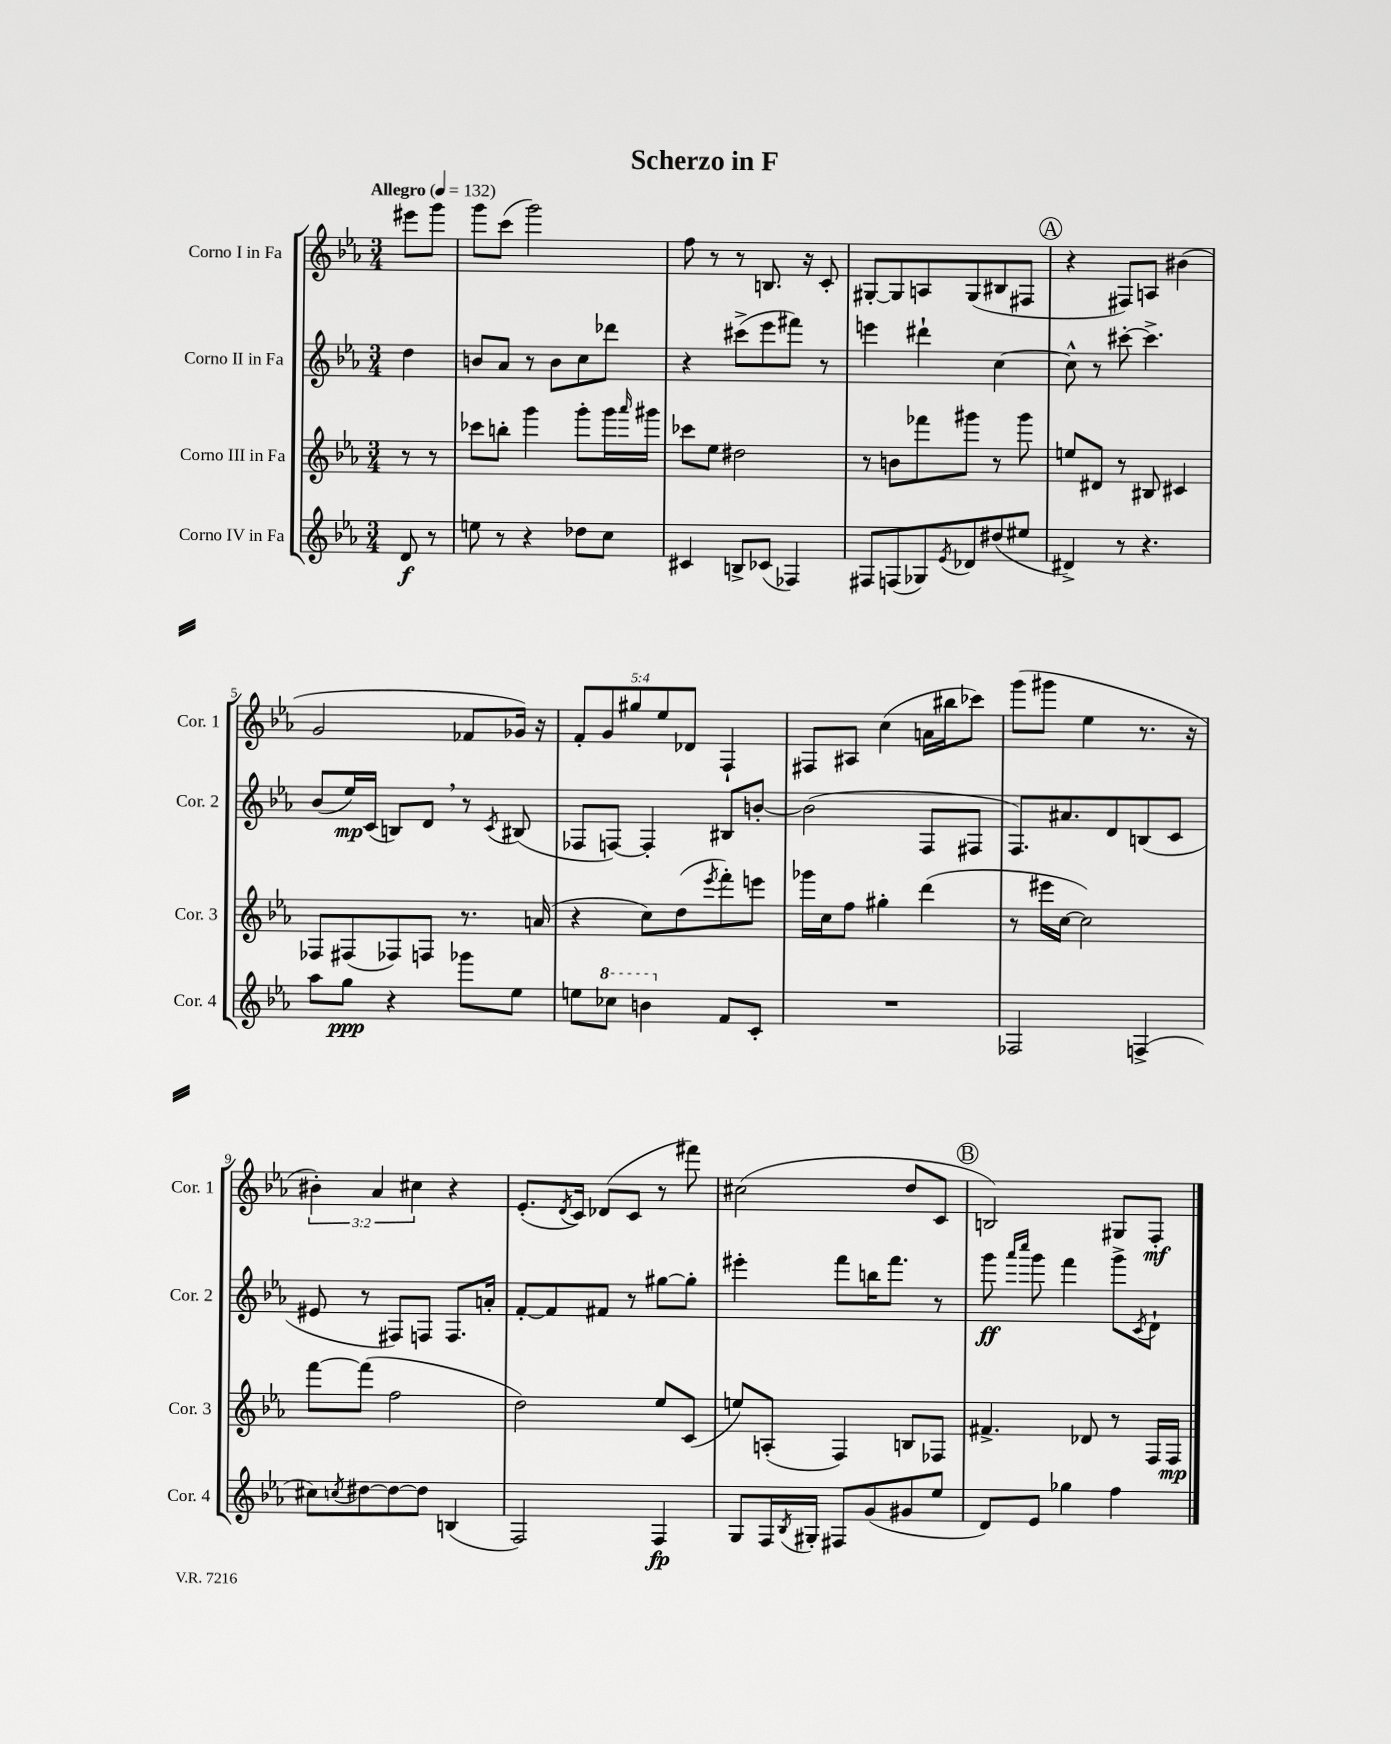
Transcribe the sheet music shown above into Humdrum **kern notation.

**kern	**kern	**kern	**kern
*staff4	*staff3	*staff2	*staff1
*clefG2	*clefG2	*clefG2	*clefG2
*k[b-e-a-]	*k[b-e-a-]	*k[b-e-a-]	*k[b-e-a-]
*M3/4	*M3/4	*M3/4	*M3/4
*MM132	*MM132	*MM132	*MM132
8d/	8r	4dd\	8eee#\L
8r	8r	.	8ggg\J
=	=	=	=
8ee\	8ccc-\L	8b/L	8ggg\L
8r	8bb'\J	8a-/J	(8ccc\J
4r	4ggg\	8r	2ggg\)
.	.	8b\L	.
8dd-\L	8ggg'\L	8cc\	.
8cc\J	16ggg\L	8ddd-\J	.
.	16qqaaa-/	.	.
.	16ggg#\JJ	.	.
=	=	=	=
4c#/	8ccc-\L	4r	8ff\
.	8ee-\J	.	8r
8B^/L	2dd#\	(8ccc#^\L	8r
(8c-/J	.	8eee-\	8.B/
4F-/)	.	8fff#\J)	.
.	.	.	16r
.	.	8r	8c'/
=	=	=	=
8F#/L	8r	4eee\	[8G#'/L
(8F/	8b\L	.	8G#/]
8G-/)	8fff-\	4ddd#`\	8A/
8qe-/	.	.	.
8d-/	8ggg#\J	.	(8G#/
(8dd#/	8r	[4cc\	8B#/
8ee#/J	8ggg#\	.	8F#/J
=	=	=	=
4d#^/)	8ee/L	8cc^^\]	4r
.	8d#/J	8r	.
8r	8r	[8ccc#'\	8F#/L)
4.r	8B#/	4.ccc#^\]	8A/J
.	4c#/	.	(4b#\
=	=	=	=
8aa-\L	8F-/L	(8b-/L	2g/
8gg\J	(8F#/	16ee-/L)	.
.	.	(16c/JJ	.
4r	8F-/)	8B/L)	.
.	8F/J	8d/J	.
8ggg-\L	8.r	8r	8f-/L
.	.	8qc/	.
8ee-\J	.	(8B#/	16g-/Jk)
.	(16a/	.	16r
=	=	=	=
8ee\L	4r	8F-/L	10f'/L
.	.	.	10g/
8ccc-\J	.	[8F/J)	.
.	.	.	10gg#/
4bb\	8cc\L)	4F'/]	.
.	.	.	10ee-/
.	(8dd\	.	.
.	.	.	10d-/J
.	8qeee-/	.	.
8f/L	8fff'\)	8B#/L	4F`/
8c'/J	8eee\J	[8b'/J	.
=	=	=	=
2.r	16ggg-\LL	(2b\]	8F#/L
.	16cc\J	.	.
.	8ff\J	.	8A#/J
.	4gg#'\	.	(4cc\
.	(4ddd\	8F/L	16a\LL
.	.	.	16bb#\J
.	.	8F#/J	8ccc-\J)
=	=	=	=
2F-/	8r	8.F/L)	(8ggg\L
.	16eee#\LL	.	8ggg#\J
.	[16cc\JJ	8.a#/	.
.	2cc\])	.	4ee-\
.	.	8d/	.
(4F^/	.	(8B/	8.r
.	.	8c/J	.
.	.	.	16r
=	=	=	=
8cc#\L)	[8fff\L	8e#/	6b#'\)
8qcc/	.	.	.
[8dd#\	(8fff\]J	8r	.
.	.	.	6a-/
8dd#\_	2ff\	8F#/L)	.
.	.	.	6cc#\
8dd#\]J	.	8F/J	.
(4B/	.	8.F/L	4r
.	.	16a'/Jk	.
=	=	=	=
2F/)	2dd\)	[8f'/L	(8.e-'/L
.	.	8f/]	.
.	.	.	8qd/
.	.	.	16c/Jk)
.	.	8f#/J	(8d-/L
.	.	8r	8c/J
4F/	8ee-/L	[8gg#\L	8r
.	(8c/J	8gg#'\]J	8fff#\)
=	=	=	=
8G/L	8ee/L)	4eee#'\	(2cc#\
16F/L	(8A'/J	.	.
8qB-/	.	.	.
16G#'/JJ	.	.	.
8F#/L	4F/)	8fff\L	.
(8g/	.	16bb\K	.
.	.	8.fff\J	.
8g#/	8B/L	.	8dd/L
8ee-/J	8F-/J	8r	8c/J
=	=	=	=
8d/L)	4.f#^/	8ggg\	2B/)
.	.	16qqaaa-/LL	.
.	.	16qqcccc/JJ	.
8e-/J	.	8ggg\	.
4gg-\	.	4fff\	.
.	8d-/	.	.
4ff\	8r	8ggg^\L	8G#/L
.	.	8qc/	.
.	16F/LL	8d`\J	8F'/J
.	16F/JJ	.	.
==	==	==	==
*-	*-	*-	*-
